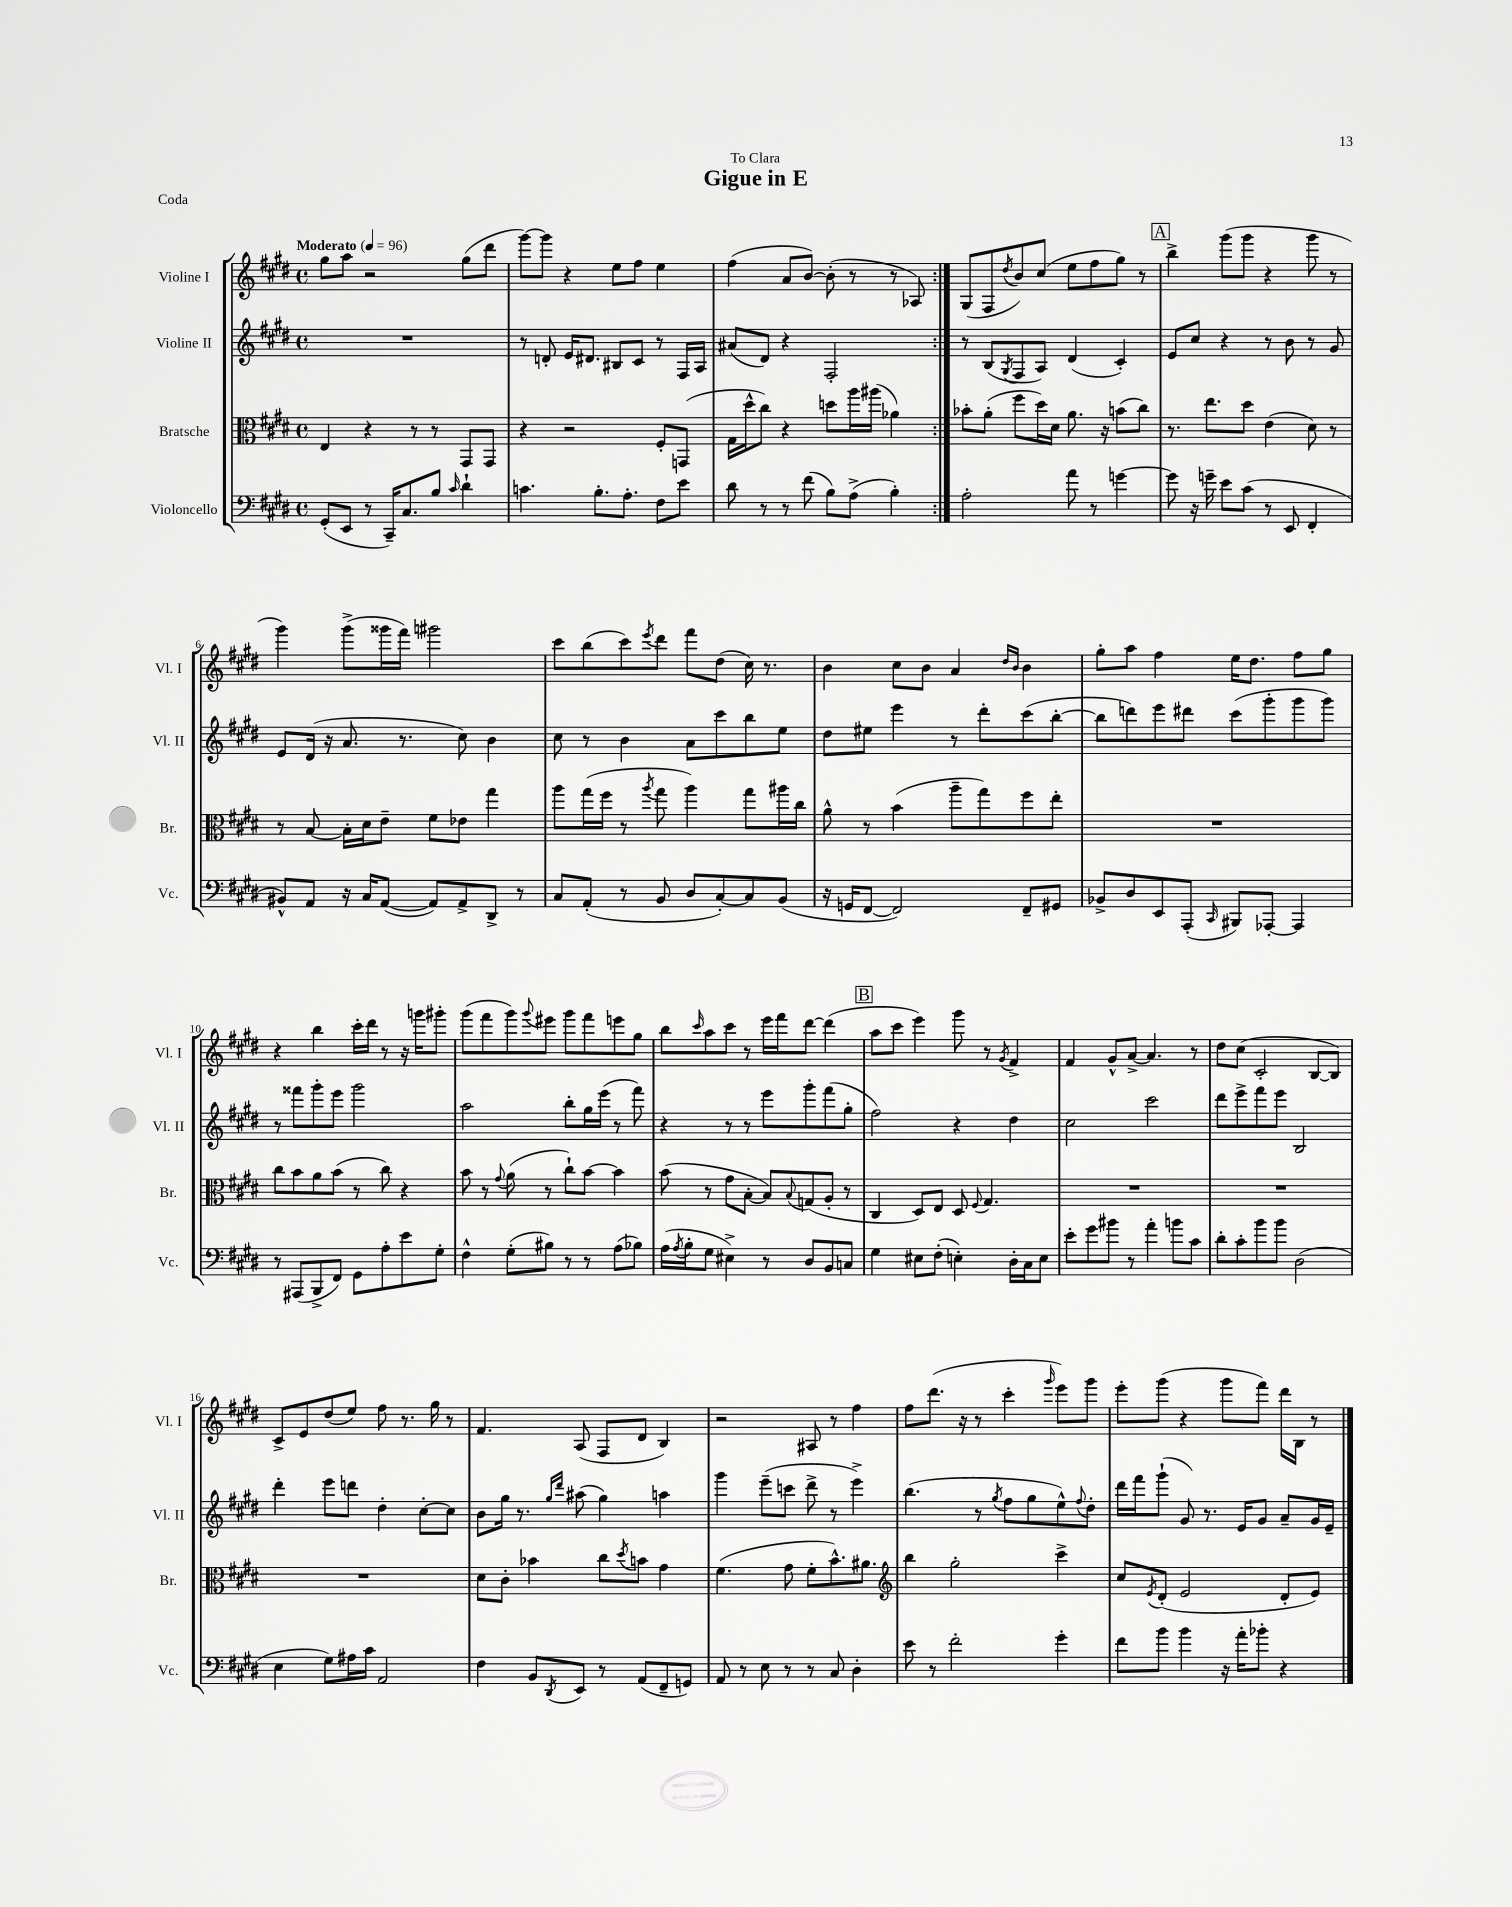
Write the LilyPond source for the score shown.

\header { title = "Gigue in E" dedication = "To Clara" piece = "Coda" }
<<
\new StaffGroup <<
\new Staff = "s0" \with { instrumentName = "Violine I" shortInstrumentName = "Vl. I" } {
    \clef treble \key e \major \defaultTimeSignature \time 4/4 \tempo "Moderato" 4 = 96
    \repeat volta 2 { gis''8 a''8 r2 gis''8( dis'''8 |
    gis'''8~) gis'''8 r4 e''8 fis''8 e''4 |
    fis''4( a'8 b'8~) b'8-.( r8 r8 aes8) | }
    gis8( fis8 \acciaccatura { dis''8 } b'8) cis''8( e''8 fis''8 gis''8) r8 |
    \mark \markup { \box "A" } b''4-> gis'''8( gis'''8 r4 gis'''8 r8 |
    gis'''4) gis'''8->( gisis'''16 fis'''16) gis'''2 |
    cis'''8 b''8( cis'''8) \acciaccatura { e'''8 } dis'''8 fis'''8 dis''8( cis''16) r8. |
    b'4 cis''8 b'8 a'4 \grace { dis''16 b'16 } b'4 |
    gis''8-. a''8 fis''4 e''16 dis''8. fis''8 gis''8 |
    r4 b''4 cis'''16-. dis'''16 r8 r16 g'''16 gis'''8-. |
    gis'''8( fis'''8 gis'''8) \appoggiatura { gis'''8 } eis'''8 gis'''8 fis'''8 e'''8 gis''8 |
    b''8 \grace { cis'''16 } a''8 cis'''8 r8 e'''16 fis'''16 dis'''8~ dis'''4( |
    \mark \markup { \box "B" } a''8 cis'''8 e'''4) gis'''8 r8 \acciaccatura { gis'8 } fis'4-> |
    fis'4 gis'8-^ a'8~-> a'4. r8 |
    dis''8 cis''8( cis'2-. b8~ b8) |
    cis'8-> e'8 dis''8( e''8) fis''8 r8. gis''16 r8 |
    fis'4. a8( fis8 dis'8 b4) |
    r2 ais8 r8 fis''4 |
    fis''8 dis'''8.( r16 r8 cis'''4-. \grace { gis'''16 } e'''8) gis'''8 |
    e'''8-. gis'''8( r4 gis'''8 fis'''8) dis'''16 b16 r8 \bar "|." |
}
\new Staff = "s1" \with { instrumentName = "Violine II" shortInstrumentName = "Vl. II" } {
    \clef treble \key e \major \defaultTimeSignature \time 4/4
    \repeat volta 2 { R1 |
    r8 d'8-. e'16 dis'8. bis8 cis'8 r8 fis16 a16 |
    ais'8( dis'8) r4 fis2-. | }
    r8 b8( \acciaccatura { gis8 } fis8 a8) dis'4( cis'4-.) |
    \mark \markup { \box "A" } e'8 cis''8 r4 r8 b'8 r8 gis'8 |
    e'8 dis'16( r16 a'8. r8. cis''8) b'4 |
    cis''8 r8 b'4 a'8 cis'''8 b''8 e''8 |
    dis''8 eis''8 e'''4 r8 dis'''8-. cis'''8( b''8~-. |
    b''8 d'''8) e'''8 dis'''8 cis'''8( gis'''8-. gis'''8 gis'''8) |
    r8 fisis'''8 gis'''8-. e'''8 gis'''2 |
    a''2 b''8-. gis''16 e'''16( r8 fis'''8) |
    r4 r8 r8 e'''8 gis'''8-. fis'''8( gis''8-. |
    \mark \markup { \box "B" } fis''2) r4 dis''4 |
    cis''2 cis'''2 |
    dis'''8 e'''8-> fis'''8 e'''8 b2 |
    dis'''4-. e'''8 d'''8 dis''4-. cis''8~-. cis''8 |
    b'8 gis''16 r8. \grace { gis''16 dis'''16 } ais''8( gis''4) a''4 |
    gis'''4 e'''8--( c'''8 dis'''8-> r8 e'''4->) |
    b''4.( r8 \acciaccatura { gis''8 } fis''8 gis''8 e''8-^) \appoggiatura { fis''8 } dis''8-. |
    dis'''16 fis'''16 gis'''8-!( gis'8) r8. e'16 gis'8 a'8-- gis'16 e'16-- \bar "|." |
}
\new Staff = "s2" \with { instrumentName = "Bratsche" shortInstrumentName = "Br." } {
    \clef alto \key e \major \defaultTimeSignature \time 4/4
    \repeat volta 2 { e4 r4 r8 r8 gis,8 gis,8 |
    r4 r2 fis8-. g,8( |
    gis16 dis''16-^ cis''8) r4 d''8 a''16 ais''16( aes'4) | }
    bes'8-. a'8-.( fis''8 dis''16) dis'16 a'8. r16 b'8( cis''8) |
    \mark \markup { \box "A" } r8. e''8. dis''8 e'4( dis'8) r8 |
    r8 b8~ b16-. dis'16 e'8-- fis'8 ees'8 gis''4 |
    a''8 gis''16( fis''16 r8 \acciaccatura { a''8 } gis''8 a''4) gis''8 ais''16 cis''16 |
    a'8-^ r8 b'4( a''8-- gis''8) fis''8 e''8-. |
    R1 |
    cis''8 b'8 a'8 b'8( r8 cis''8) r4 |
    b'8 r8 \appoggiatura { gis'8 } a'8( r8 cis''8-!) b'8~ b'4 |
    b'8( r8 gis'8 b8~-. b8) \appoggiatura { b8 } g8( a8-. r8 |
    \mark \markup { \box "B" } cis4 dis8) e8 dis8 \appoggiatura { fis8 } gis4. |
    R1 |
    R1 |
    R1 |
    dis'8 cis'8-. bes'4 cis''8 \acciaccatura { dis''8 } b'8 gis'4 |
    fis'4.( gis'8 fis'8-. b'8.-^) ais'8. |
    \clef treble b''4 gis''2-. cis'''4-> |
    cis''8 \acciaccatura { e'8 } dis'8-.( e'2 dis'8-. e'8) \bar "|." |
}
\new Staff = "s3" \with { instrumentName = "Violoncello" shortInstrumentName = "Vc." } {
    \clef bass \key e \major \defaultTimeSignature \time 4/4
    \repeat volta 2 { gis,8-.( e,8 r8 cis,16--) cis8. b8 \grace { cis'16 } dis'4-! |
    c'4. b8.-. a8.-. fis8 e'8 |
    dis'8 r8 r8 fis'8( b8) a8->( b4-.) | }
    a2-. a'8 r8 g'4~ |
    \mark \markup { \box "A" } g'8 r16 g'16-- e'8 cis'8( r8 e,8 fis,4-. |
    bis,8-^) a,8 r16 cis16 a,8~( a,8) a,8-> dis,8-> r8 |
    cis8 a,8-.( r8 b,8 dis8 cis8~-.) cis8 b,8( |
    r16 g,16 fis,8~ fis,2) fis,8-- gis,8 |
    bes,8-> dis8 e,8 a,,8-.( \grace { cis,16 } bis,,8) aes,,8~-. aes,,4 |
    r8 ais,,8( b,,8-> fis,8) gis,8 a8-. e'8 gis8-. |
    fis4-^ gis8-.( bis8) r8 r8 a8( bes8) |
    a16( \acciaccatura { a8 } b16-. gis8 eis4->) r8 dis8 b,8 c8 |
    \mark \markup { \box "B" } gis4 eis8 fis8-.( e4-.) dis16-. cis16 e8 |
    e'8-. gis'8 bis'8 r8 a'4-. b'8 cis'8 |
    dis'8-. cis'8-. b'8 b'8 dis2( |
    e4 gis8) ais16 cis'16 a,2 |
    fis4 b,8 \acciaccatura { dis,8 } e,8 r8 a,8( fis,8-- g,8) |
    a,8 r8 e8 r8 r8 cis8 dis4-. |
    e'8 r8 fis'2-. gis'4-. |
    fis'8 b'8 b'4 r16 a'16-. bes'8-. r4 \bar "|." |
}
>>
>>
